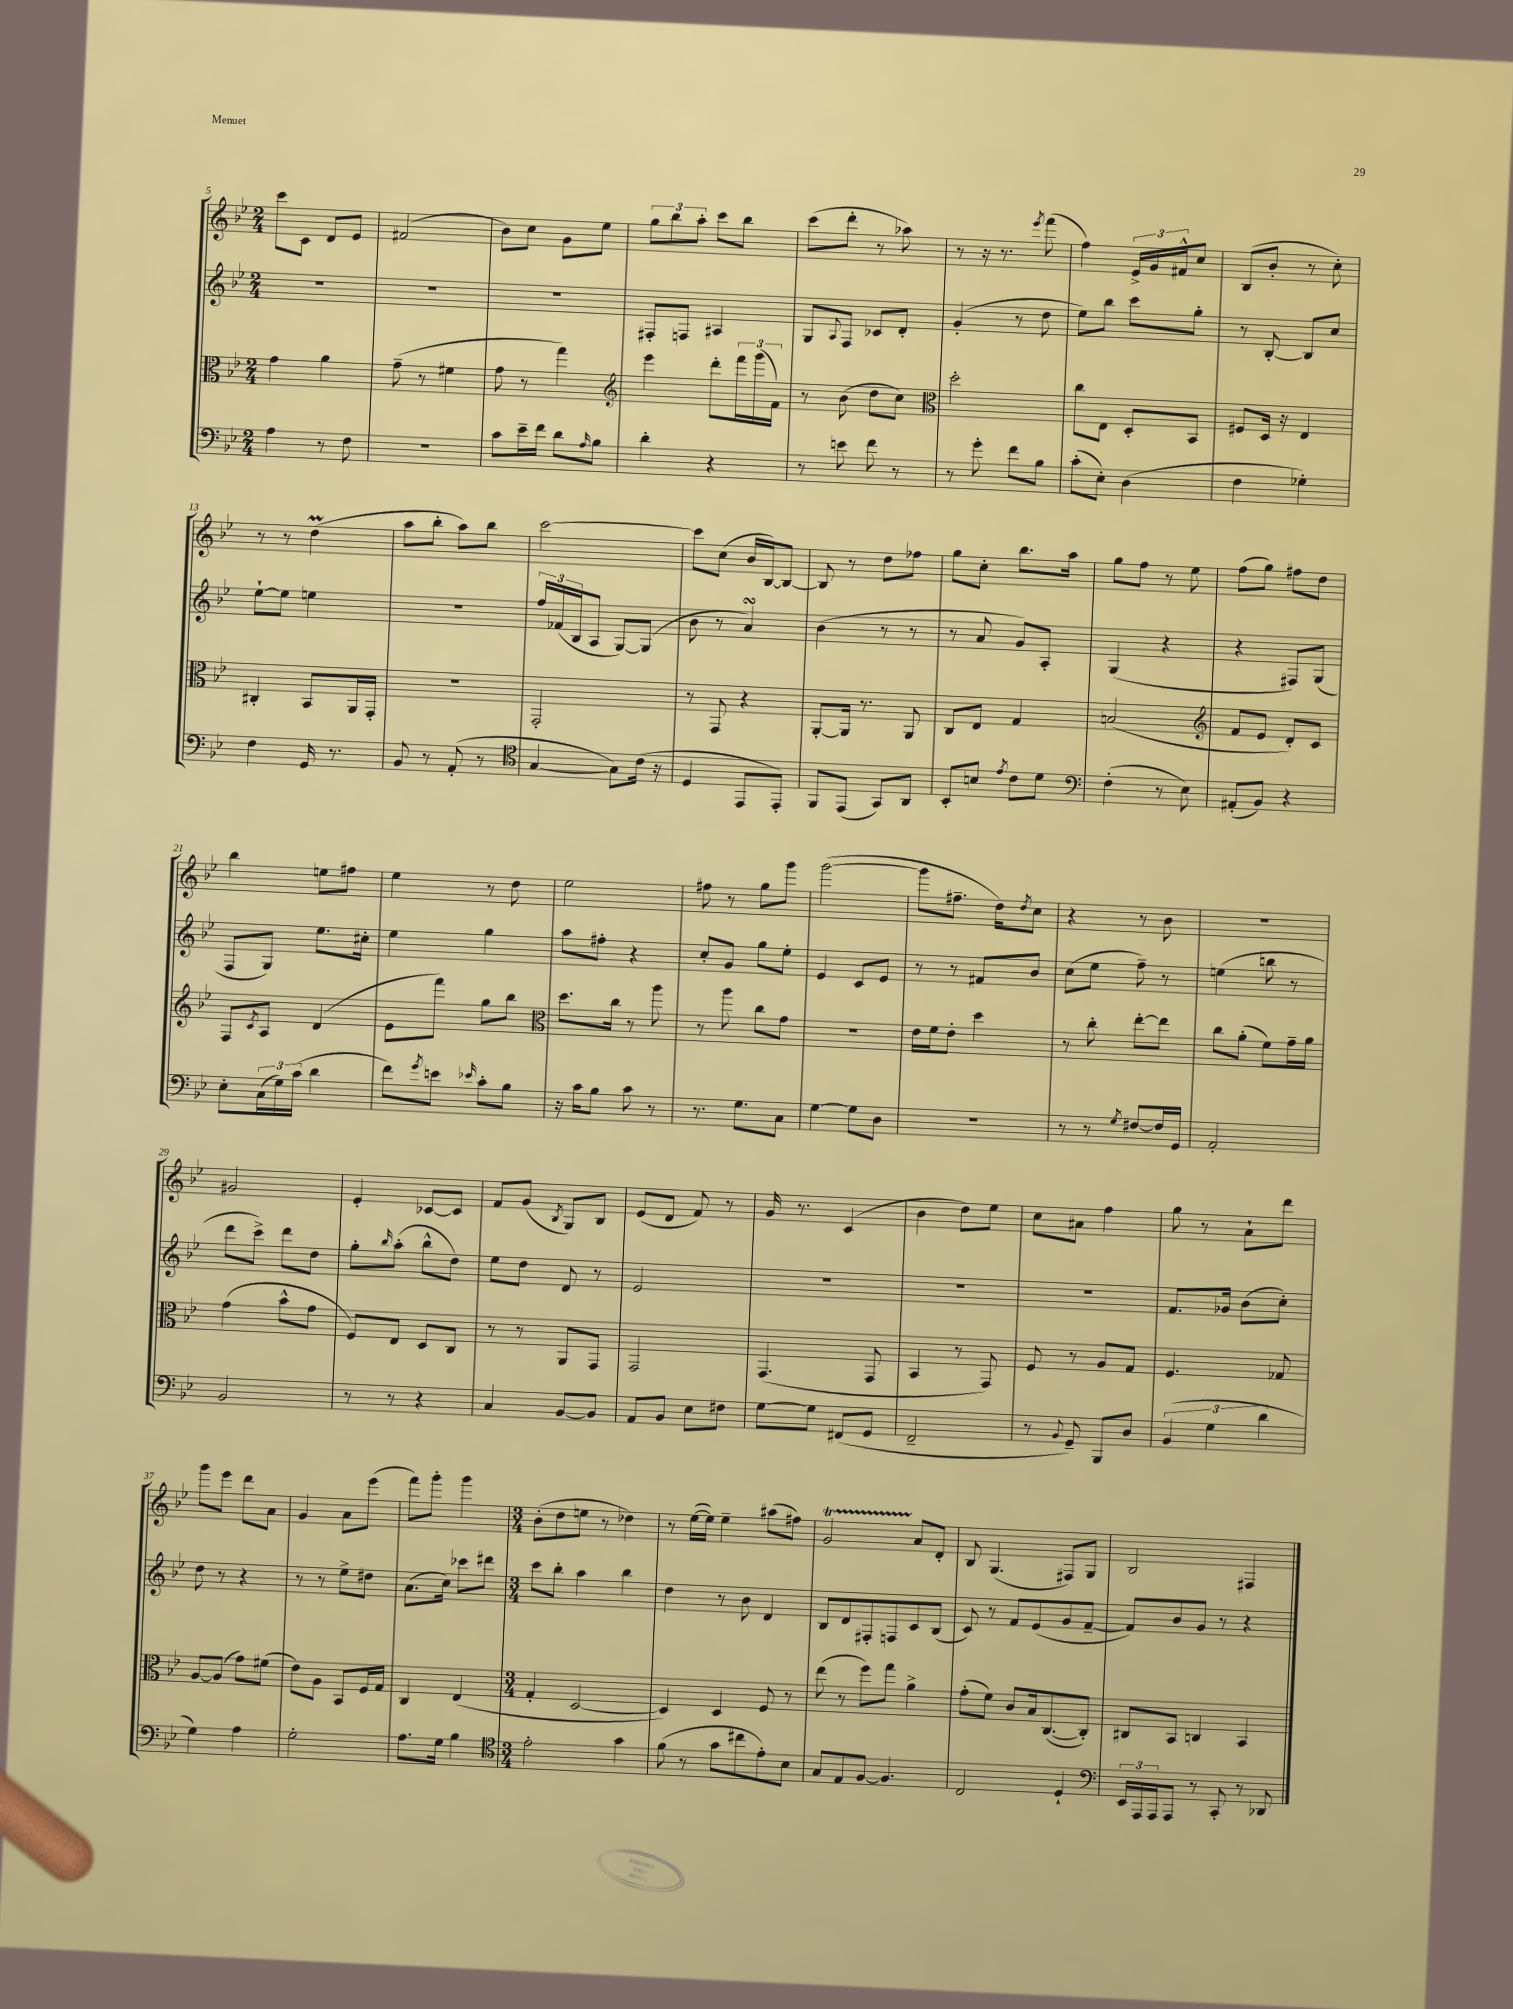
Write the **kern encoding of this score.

**kern	**kern	**kern	**kern
*part4	*part3	*part2	*part1
*staff4	*staff3	*staff2	*staff1
*clefF4	*clefC3	*clefG2	*clefG2
*k[b-e-]	*k[b-e-]	*k[b-e-]	*k[b-e-]
*M2/4	*M2/4	*M2/4	*M2/4
=5	=5	=5	=5
4A\	4g\	2r	8ccc\L
.	.	.	8c\J
8r	4a\	.	8d/L
8F\	.	.	8e-/J
=6	=6	=6	=6
2r	(8g~\	2r	(2f#X/
.	8r	.	.
.	4f#X\	.	.
=7	=7	=7	=7
8c\L	8g\	2r	8b-\L)
16e-~\L	8r	.	8cc\J
16f\JJ	.	.	.
8d\L	4gg\)	.	8g\L
16qqA/	.	.	.
8B-\J	.	.	8ee-\J
=8	=8	=8	=8
*	*clefG2	*	*
4d'\	4eee-\	8F#X'/L	12gg\L
.	.	.	12bb-\
.	.	8Fn/J	.
.	.	.	12aa'\J
4r	8ddd'\L	4A#X/	8ccc\L
.	24fff\L	.	8bb-\J
.	(24ggg\	.	.
.	24f\JJ)	.	.
=9	=9	=9	=9
8r	8r	8G/L	(8ccc\L
.	.	8qqA/	.
8en\	(8b-\	8F/J	8ddd'\J
8f\	8dd\L	8c-X/L	8r
8r	8cc\J)	8d'/J	8aa-X\)
=10	=10	=10	=10
*	*clefC3	*	*
8r	2dd'\	(4g'/	8r
8g'\	.	.	16r
.	.	.	8.r
8f\L	.	8r	.
.	.	.	8qeee-/
8B-\J	.	8dd\	(8fff\
=11	=11	=11	=11
(8c'\L	8cc\L	8ee-\L)	4ff\)
8E-'\J)	8E-\J	8bb-\J	.
(4D\	8D'/L	8ccc\L	24e-^/LL
.	.	.	24g/
.	.	.	24f#X^^/J
.	8BB-/J	8gg'\J	8cc/J
=12	=12	=12	=12
4F\	8F#X/L	8r	(8B-/L
.	16D/Jk	[8B-'/	8b-'/J
.	16r	.	.
4G-X'\)	4E-/	8B-/L]	8r
.	.	8cc/J	8cc'\)
!!LO:LB:g=z
=13	=13	=13	=13
4F\	4C#X'/	[8ee-`\L	8r
.	.	8ee-\J]	8r
16GG/	8BB-/L	4een\	(4ddm\
8.r	.	.	.
.	16AA/L	.	.
.	16GG'/JJ	.	.
=14	=14	=14	=14
8BB-/	2r	2r	8aa\L
8r	.	.	8bb-'\J
(8AA'/	.	.	8aa\L)
8r	.	.	8bb-\J
=15	=15	=15	=15
*clefC4	*	*	*
[4G/	2GG'/	24ff/LL	[2ccc\
.	.	(24f-X/	.
.	.	24B-/J	.
.	.	8A/J	.
8G\L])	.	[8G/L)	.
(16c\Jk	.	(8G/J]	.
16r	.	.	.
=16	=16	=16	=16
4D/	8r	8b-\	8ccc\L]
.	8GG/	8r	(8cc\J
8EE-/L	4r	4asSsS/)	16b-/LL
.	.	.	[16B-/J)
8EE-'/J)	.	.	8B-/J_
=17	=17	=17	=17
8FF/L	[8AA'/L	(4b-\	8B-/]
(8EE-/J	16AA/Jk]	.	8r
.	8.r	.	.
8GG/L)	.	8r	8dd\L
8AA/J	8AA/	8r	8ff-X\J
=18	=18	=18	=18
8BB-'/L	8C/L	8r	8gg\L
8Bn/J	8E-/J	8a/	8cc'\J
8qe-/	.	.	.
8c\L	4G/	8g/L)	8.bb-\L
8d\J	.	8A'/J	.
.	.	.	16aa\Jk
=19	=19	=19	=19
*clefF4	*	*	*
(4F'\	(2Bn/	(4G/	8gg\L
.	.	.	8ff\J
8r	.	4r	8r
8E-\)	.	.	8ee-\
=20	=20	=20	=20
*	*clefG2	*	*
(8AA#X'/L	8f/L	4r	(8ff\L
8BB-/J)	8e-/J	.	8gg\J)
4r	8d'/L)	8F#X/L)	8ff#X\L
.	8c/J	(8G/J	8dd\J
!!LO:LB:g=z
=21	=21	=21	=21
8E-'\L	8F/L	8F/L	4bb-\
.	8qc/	.	.
(24C\L	8A/J	8G/J)	.
24G\)	.	.	.
(24c\JJ	.	.	.
4d\	(4d/	8.ee-\L	8een\L
.	.	.	8ff#X\J
.	.	16cc#X'\Jk	.
=22	=22	=22	=22
8f\L)	8e-\L	4ee-\	4ee-\
8qg/	.	.	.
8en\J	8fff\J)	.	.
16qqe-X/	.	.	.
8c'\L	8gg\L	4gg\	8r
8B-\J	8bb-\J	.	8dd\
=23	=23	=23	=23
*	*clefC3	*	*
16r	8.dd\L	8aa\L	2ee-\
16c\KL	.	.	.
8B-\J	.	8ff#X'\J	.
.	16cc\Jk	.	.
8c\	8r	4r	.
8r	8aa\	.	.
=24	=24	=24	=24
8.r	8r	8cc'/L	8ff#X\
.	8aa\	8g/J	8r
8.G\L	.	.	.
.	8cc\L	8gg\L	8gg\L
8C\J	8g\J	8ee-'\J	8ggg\J
=25	=25	=25	=25
[4G\	2r	4e-/	([2ggg\
8G\L]	.	8c/L	.
8D\J	.	8e-/J	.
=26	=26	=26	=26
2r	16e-\LL	8r	8ggg\L]
.	16f\J	.	.
.	8e-'\J	8r	8.ff#X~\J
.	4dd\	8f#X/L	.
.	.	.	16dd\KL)
.	.	.	8qdd/
.	.	8b-/J	8cc\J
=27	=27	=27	=27
8r	8r	(8cc\L	4r
8r	8cc'\	8ee-\J	.
8qG/	.	.	.
[8F#X/L	[8ee-'\L	8ff~\)	8r
16F#/L]	8ee-\J]	8r	8b-\
16GG/JJ	.	.	.
=28	=28	=28	=28
2AA'/	8cc\L	(4een\	2r
.	(8a'\J	.	.
.	8f\L)	8bbn\	.
.	16g~\L	8r	.
.	16a\JJ	.	.
!!LO:LB:g=z
=29	=29	=29	=29
2BB-/	(4g\	8ddd\L	2g#X/
.	.	8ccc^\J)	.
.	8b-^^\L	8ddd\L	.
.	8g\J	8dd\J	.
=30	=30	=30	=30
8r	8F/L)	8gg'\L	4e-'/
.	.	16qqbb-/	.
8r	8E-/J	(8aa'\J	.
4r	8D/L	8bb-^^\L	[8c-X/L
.	8C/J	8dd\J)	8c-/J]
=31	=31	=31	=31
4C/	8r	8ee-\L	8f/L
.	8r	8dd\J	(8g/J
.	.	.	8qB-/
[8BB-/L	8AA/L	8d/	8G/L)
8BB-/J]	8GG/J	8r	8B-/J
=32	=32	=32	=32
8AA/L	2GG/	2e-/	(8e-/L
8BB-/J	.	.	8d/J
8E-\L	.	.	8f/)
8F#X\J	.	.	8r
=33	=33	=33	=33
[8G\L	(4.GG/	2r	16g/
.	.	.	8.r
8G\J]	.	.	.
(8FF#X/L	.	.	(4c/
8GG/J	8GG/	.	.
=34	=34	=34	=34
2FF~/	4BB-/	2r	4b-\
.	8r	.	8dd\L)
.	8GG/)	.	8ee-\J
=35	=35	=35	=35
8r	8F/	2r	8cc\L
8qqBB-/	.	.	.
8GG~/)	8r	.	8a#X\J
8BBB-/L	8A/L	.	4ff\
8D/J	8G/J	.	.
=36	=36	=36	=36
(6BB-/	4.F/	8.f/L	8gg\
.	.	.	8r
6G\	.	.	.
.	.	16g-X/Jk	.
.	.	(8b-\L	8a`\L
6d\	.	.	.
.	8G-X/	8cc'\J)	8ddd\J
!!LO:LB:g=z
=37	=37	=37	=37
4G\)	[8A/L	8dd\	8ggg\L
.	(8A/J]	8r	8eee-\J
4A\	8g\L)	4r	8ddd\L
.	(8f#X\J	.	8a\J
=38	=38	=38	=38
2G'\	8e-\L)	8r	4g/
.	8A\J	8r	.
.	8BB-/L	8ee-^\L	8a\L
.	16F/L	8dd#X\J	(8eee-\J
.	16G/JJ	.	.
=39	=39	=39	=39
8.A\L	4C/	(8.a\L	8fff\L)
.	.	.	8ggg'\J
16G\Jk	.	16cc\Jk)	.
4B-\	(4E-/	8ccc-X\L	4ggg\
.	.	8ddd#X\J	.
=40	=40	=40	=40
*clefC4	*	*	*
*M3/4	*M3/4	*M3/4	*M3/4
2e-'\	4G'/	8ccc\L	(8b-'\L
.	.	8bb-'\J	8dd\
.	[2D/	4aa\	8een\J
.	.	.	8r
4g\	.	4bb-\	4dd-X\)
=41	=41	=41	=41
(8f\	4D/])	4dd\	8r
8r	.	.	([16ee-\LL
.	.	.	16ee-\JJ])
8g\L	4D/	8r	4ee-~\
8cc#X\	.	8b-\	.
8e-'\)	8F/	4d/	(8aa#X\L
8B-\J	8r	.	8ff#X\J)
=42	=42	=42	=42
8G/L	(8ee-\	8B-/L	2gT/
8E-/	8r	8d/	.
[8F/J	8ff\L)	8F#X'/	.
4.F/]	8gg\J	8Fn/	.
.	4a^\	8c/	8a/L
.	.	(8B-/J	8d'/J
=43	=43	=43	=43
2C/	(8g'\L	8c/)	8B-/
.	8f\J)	8r	(4.G/
.	8c/L	8f/L	.
.	16B-/k	(8e-/	.
.	([8.C/	.	.
4D`/	.	8g/	8F#X/L)
.	8C'/J])	[8f~/J	8G/J
=44	=44	=44	=44
*clefF4	*	*	*
24EE-/LL	8C#X/L	8f/L])	2B-/
24AAA/	.	.	.
24AAA/J	.	.	.
8AAA/J	8BB-/J	8b-/	.
8r	4Cn/	8g/J	.
8CC'/	.	8r	.
8r	4BB-/	4r	4F#X/
8DD-X/	.	.	.
==	==	==	==
*-	*-	*-	*-
